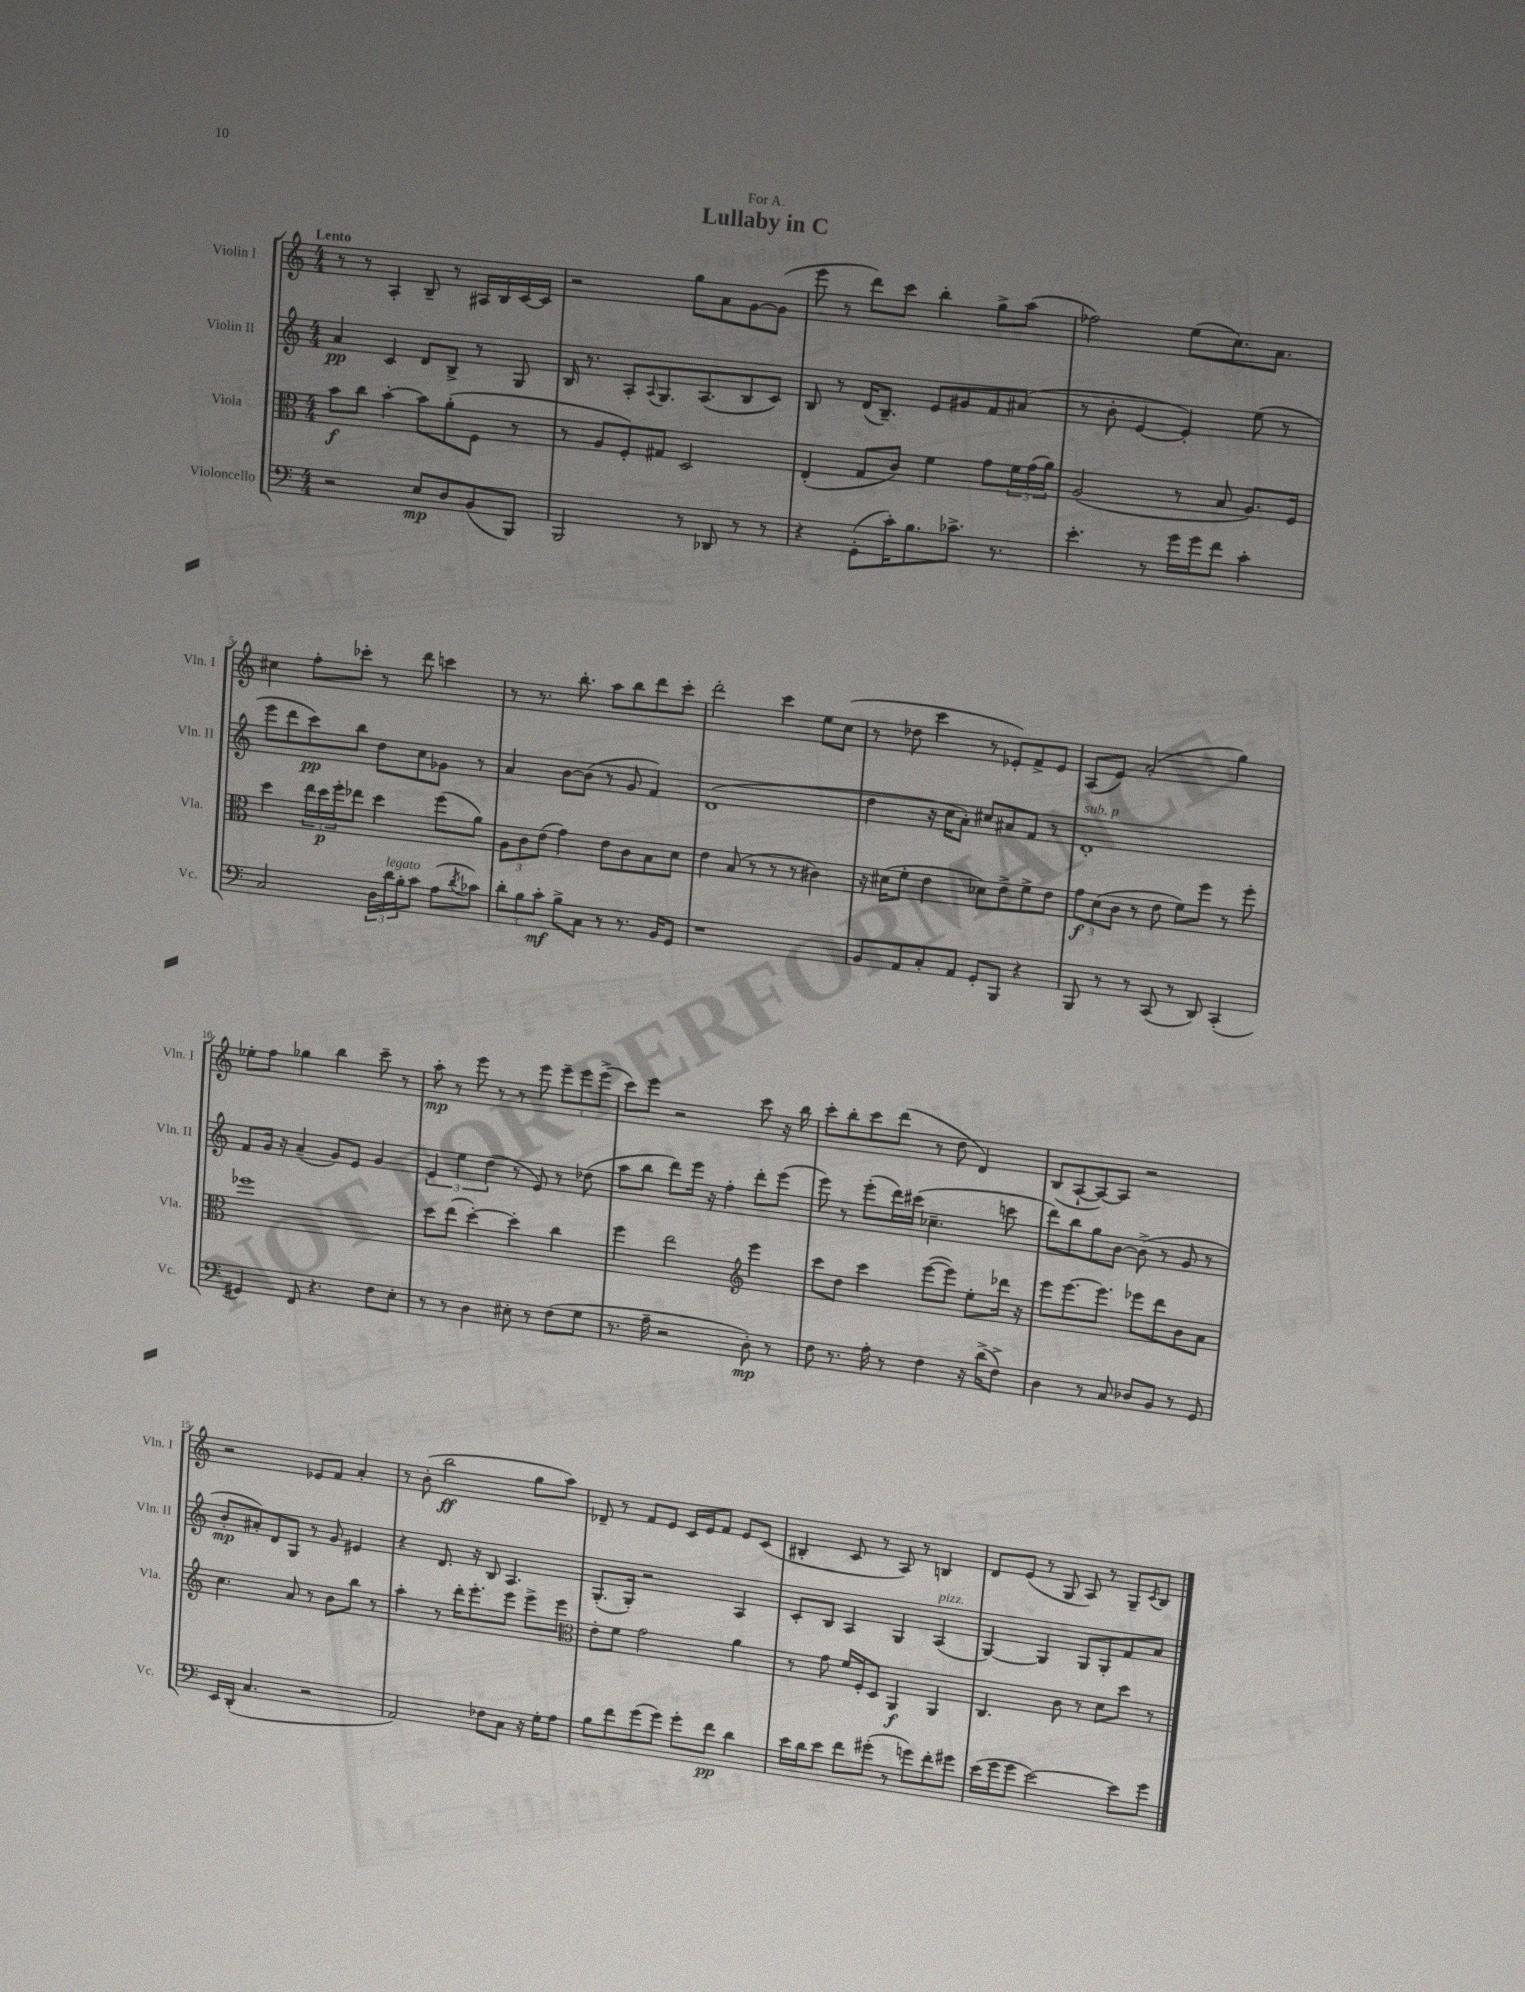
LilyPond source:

\header { title = "Lullaby in C" dedication = "For A." }
<<
\new StaffGroup <<
\new Staff = "s0" \with { instrumentName = "Violin I" shortInstrumentName = "Vln. I" } {
    \clef treble \key c \major \numericTimeSignature \time 4/4 \tempo "Lento"
    r8 r8 a4-. b8-- r8 ais16 b16 c'16~ c'16 |
    r2 g''8 a'8 g'8~ g'8( |
    e'''8 r8 d'''8) c'''8 b''4-. g''8-> a''8( |
    fes''2) e''8( c''8.) a'8. |
    cis''4 f''8-. ces'''8-. r8 d'''8 c'''4 |
    r8 r8. b''8.-. a''8 b''8 d'''8 c'''8-. |
    d'''2-. c'''4 e''8 c''8( |
    r8 des''8 c'''4 r8 ees'8-.) f'8-> ees'8 |
    a8( e'8) a'2-.( g''4) |
    ees''8-. f''8 ges''4 b''4 c'''8-- r8 |
    a''8-.\mp r8 e'''8 r8 r8 e'''8 \tuplet 3/2 { e'''8-- e'''8 e'''8->( } |
    c'''8) e'''8 r2 c'''8 r16 b''16 |
    c'''8-. b''8-. c'''8 d'''8( r8 d''8 d'4) |
    b8( a8~-! a8~) a8 r2 |
    r2 ees'8 f'8 a'4-. |
    r8 b'8-.( b''2\ff g''8 a''8) |
    des'8-- r8 f'8 e'8 c'16 e'16 f'8 e'8 c'8( |
    bis4-. c'8 r8 a8) r8 b4 |
    d'8 e'8( r8 g8 a8) r8 g8-- \acciaccatura { c'8 } b8 \bar "|." |
}
\new Staff = "s1" \with { instrumentName = "Violin II" shortInstrumentName = "Vln. II" } {
    \clef treble \key c \major \numericTimeSignature \time 4/4
    a'4\pp c'4 d'8 b8-> r8 g8 |
    b16 r8. a8-. \appoggiatura { a8 } g8. a8.( b8 c'8) |
    b8 r8 d'16( b8.--) e'8 gis'8 f'8 ais'8( |
    r8 b'8-. e'4~ e'4-.) e''8( r8 |
    e'''8 d'''8 c'''8\pp) b''8 d''8 c''8 ges'8 r8 |
    a'4 b'8~ b'8( r8 g'8 f'4) |
    d'1( |
    d''4 r16 c''16 a'8-.) cis''8 ais'8 f'8 r8 |
    d'1-.^\markup { \italic "sub. p" } |
    f'8 g'16 r16 a'4--( g'8) e'8 g'4 |
    \tuplet 3/2 { e'4 e''4 d''4( } r8 e'8) r8 des''8( |
    a''8 b''8 d'''8) e'''16 r16 f''4-. d'''8-. e'''8( |
    e'''8) r8 e'''8-.( d'''16) cis'''16( ces''4.-- c'''8 |
    d'''8) b''8 g''8 b'8~ b'8->( r8 g'8 r8 |
    b'8-.\mp ais'8-.) d'8 g8 r8 g'8 eis'4 |
    r4 d'8. r16 b8 a4. |
    g8.-.( g16-.) r2 a4 |
    c'8-. b8 a4 g4 a4^\markup { \italic "pizz." }( |
    g4~) g4 g8 g8-. f'8 a'8 \bar "|." |
}
\new Staff = "s2" \with { instrumentName = "Viola" shortInstrumentName = "Vla." } {
    \clef alto \key c \major \numericTimeSignature \time 4/4
    b'8\f c''8 b'4~-. b'8 a'8-.( f8 r8 |
    r8 a8 f8-.) gis8 d2 |
    e4-.( g8 c'8) f'4 g'8 \tuplet 3/2 { f'16 g'16( a'16) } |
    a2( r8 b8 a8.) f16 |
    d''4 \tuplet 3/2 { e''16 d''16\p f''16-. } ees''8 d''4 f''8( a'8) |
    \tuplet 3/2 { a8 c'8 e'8( } g'4) e'8 c'8 b8 d'8 |
    e'4 b8( r8 r8 r8 cis'4) |
    r16 dis'16( f'8-. e'4 des'8) e'8-> f'8-> e'8 |
    \tuplet 3/2 { g'8\f d'8( c'8 } r8 e'8 f'8) f''8 r8 f''8-. |
    fes''1 |
    d''8 e''8( d''4~-.) d''4-. c''4 |
    f''4 e''2 \clef treble e'''4 |
    c'''8 d''8 c'''4 e'''8~( e'''8) e''8-. des'''16 r16 |
    e'''8 e'''8.~ e'''8. ees'''8 d'''8 b'8 a'8 |
    c''4. a'8 r8 b'8 b''8 r8 |
    a''4-. r8 d'''16-. e'''8.-. e'''8 e'''8-> e'''8 |
    \clef alto e'8-. f'8 g'2 a'4 |
    r8 g'8 f'16 f16-. d8 a,4\f a,4 |
    c4. c'8 r8 d'8 d''8 r8 \bar "|." |
}
\new Staff = "s3" \with { instrumentName = "Violoncello" shortInstrumentName = "Vc." } {
    \clef bass \key c \major \numericTimeSignature \time 4/4
    r2 e8\mp d8 b,8( b,,8) |
    b,,2 r8 des,8 r8 r8 |
    r4 g,8-.( c'16-.) b8. ces'8.-> r8. |
    e'4.-. r8 g'16 g'16 f'8 c'4-. |
    c2 \tuplet 3/2 { d16 d'16^\markup { \italic "legato" } b16-. } c'8 a8( \acciaccatura { d'8 } ces'8) |
    \tuplet 3/2 { d'8-. b8 c'8-.\mf } b8-> c8 r8 r8. b,16 g,8 |
    r1 |
    b,8 a,8 c8-. a,8 g,8-. b,,8 r4 |
    b,,8 r8 r8 c,8( r8 d,8) c,4-.( |
    gis,4) f,8 r4. f8 e8-. |
    r8 r8 d4 eis8-. r8 f8( g8 |
    r8. a16-- r2 d8-.\mp) r8 |
    f8 r8. a16-. r8 f4 r16 d'16->( f8->) |
    d4 r8 c8 des8 b,8 r8 g,8 |
    e,16 d,16-.( c4. r2 |
    a,2) fes8 c8 r16 g16-. a8 |
    b8 f'8 g'8( g'8) g'8-. f'8\pp d'4 |
    e'16 d'16 e'8 f'8 gis'8-.( r8 g'8) f'8-. gis'8 |
    e'16( g'16 g'8 e'2~) e'8 g'8 \bar "|." |
}
>>
>>
